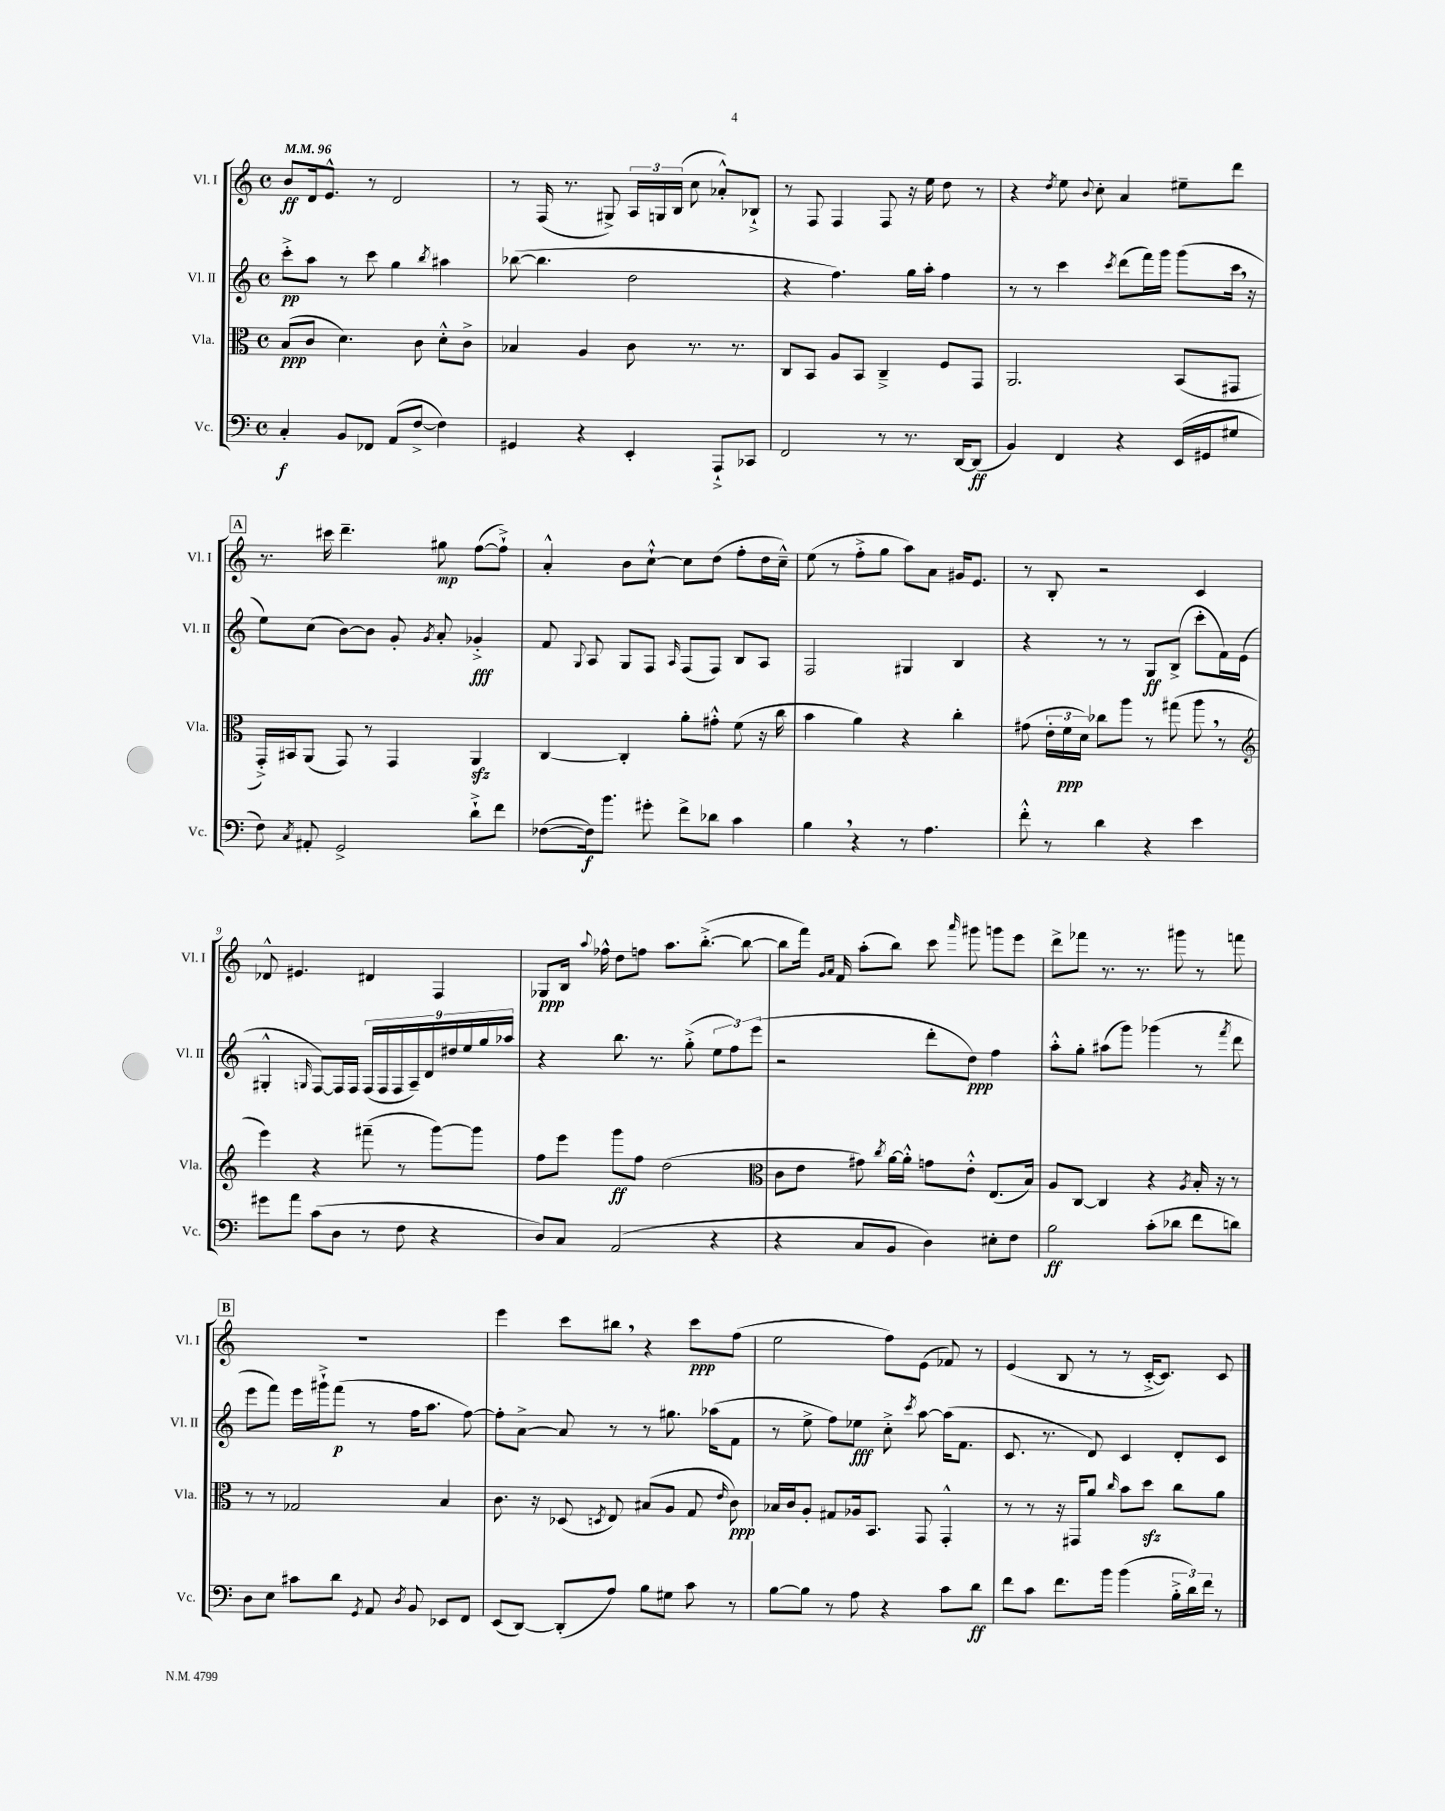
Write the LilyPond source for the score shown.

<<
\new StaffGroup <<
\new Staff = "s0" \with { instrumentName = "Vl. I" shortInstrumentName = "Vl. I" } {
    \clef treble \key c \major \defaultTimeSignature \time 4/4 \tempo 4 = 96
    \autoBeamOff b'8[\ff d'16 e'8.]-^ r8 d'2 |
    r8 f16( r8. gis8->) \tuplet 3/2 { a16[ g16 b16]( } c''8 aes'8[-.-^) bes8]-!-> |
    r8 f8 f4 f8 r16 e''16 d''8 r8 |
    r4 \acciaccatura { d''8 } e''8 \appoggiatura { b'8 } c''8-. a'4 eis''8[-- d'''8] |
    \mark \markup { \box "A" } r8. cis'''16 d'''4.-- gis''8\mp f''8[~( f''8]-!->) |
    a'4-.-^ b'8[ c''8]~-!-^ c''8[ d''8]( f''8[-. d''16 c''16]---^) |
    e''8( r8 f''8[-.-> g''8] a''8[) a'8] gis'16[ e'8.] |
    r8 b8-. r2 c'4 |
    des'8-^ eis'4. dis'4 f4 |
    ges8[\ppp b16] \appoggiatura { a''8 } fes''16-^ d''8[ f''8] a''8.[ b''8.]~-.->( b''8~ |
    b''8[ f'''16]) \grace { g'16[ a'16] } f'16 a''8[-.( b''8]) c'''8 \grace { a'''16 } gis'''8 g'''8[ e'''8] |
    d'''8[-> fes'''8] r8. r8. gis'''8 r8 f'''8 |
    \mark \markup { \box "B" } R1 |
    e'''4 c'''8[ bis''8] \breathe r4 c'''8[\ppp f''8]( |
    e''2 f''8[) e'8]( fes'8) r8 |
    e'4( b8 r8 r8 c'16[~-.-> c'8.]) c'8 \bar "|." |
}
\new Staff = "s1" \with { instrumentName = "Vl. II" shortInstrumentName = "Vl. II" } {
    \clef treble \key c \major \defaultTimeSignature \time 4/4
    \autoBeamOff c'''8[-.->\pp a''8] r8 c'''8 g''4 \acciaccatura { b''8 } ais''4 |
    bes''8~( bes''4. d''2 |
    r4 f''4.) g''16[ a''16]-. f''4 |
    r8 r8 c'''4 \acciaccatura { c'''8 } d'''8[( f'''16) g'''16] g'''8[( c'''16] \breathe r16 |
    \mark \markup { \box "A" } e''8[) c''8]( b'8[~) b'8] g'8-. \acciaccatura { g'8 } a'8-. ges'4-.->\fff |
    f'8 \appoggiatura { g8 } a8 g8[ f8] \grace { a16 } f8[( f8]) b8[ a8] |
    f2 gis4 b4 |
    r4 r8 r8 g8[\ff b8]->( c'''8[-. f'16) e'16]( |
    gis4-.-^ \grace { g16 } f8[~) f16 f16] \tuplet 9/8 { f16[( f16 f16 a16--) d'16 dis''16 e''16 g''16 aes''16] } |
    r4 b''8. r8. g''8-.->( \tuplet 3/2 { e''8[ f''8) e'''8]( } |
    r2 d'''8[-. d''8]\ppp) f''4 |
    a''8[-.-^ g''8]-. ais''8[( g'''8]) ges'''4( r8 \acciaccatura { f'''8 } d'''8 |
    \mark \markup { \box "B" } e'''8[ f'''8]) e'''16[ gis'''16-!-> f'''8]\p( r8 f''16[ a''8.] f''8~) |
    f''8[-. a'8]~-> a'8 r8 r8 gis''8. aes''16[( f'8] |
    r8 e''8-> f''8[) ees''8]\fff c''8-.-> \acciaccatura { c'''8 } a''8~ a''16[( f'8.] |
    c'8. r8. d'8) c'4 d'8[-. c'8] \bar "|." |
}
\new Staff = "s2" \with { instrumentName = "Vla." shortInstrumentName = "Vla." } {
    \clef alto \key c \major \defaultTimeSignature \time 4/4
    \autoBeamOff b8[\ppp( c'8] d'4.) c'8 d'8[-.-^ c'8]-> |
    bes4 a4 c'8 r8. r8. |
    c8[ b,8] a8[ b,8] c4---> f8[ g,8] |
    a,2. b,8[( gis,8] |
    \mark \markup { \box "A" } g,16[-.->) bis,16 a,8]( g,8) r8 g,4 a,4\sfz |
    c4~ c4-. a'8[-. gis'8]-.-^ f'8( r16 c''16 |
    b'4 a'4) r4 c''4-. |
    gis'8( \tuplet 3/2 { e'16[-. f'16\ppp d'16]) } ces''8[ a''8] r8 gis''8( a''8 \breathe r8 |
    \clef treble e'''4) r4 fis'''8--( r8 g'''8[~) g'''8] |
    f''8[ e'''8] g'''8[\ff f''8] d''2( |
    \clef alto c'8[ e'8] gis'8) \acciaccatura { c''8 } a'16[~ a'16]-.-^ g'8[ e'8]-.-^ e8.[( b16]) |
    a8[ c8]~ c4 r4 \acciaccatura { a8 } b16-. r16 r8 |
    \mark \markup { \box "B" } r8 r8 ges2 b4 |
    c'8. r16 des8( \acciaccatura { d8 } e8) bis8[( a8] g8 \grace { e'16 } c'8\ppp) |
    bes16[ c'16 a8]-. gis8[ aes16 b,8.] g,8 g,4-.-^ |
    r8 r8 r16 gis,16[ a'8] \grace { c''16 } b'8[ d''8]\sfz c''8[ a'8] \bar "|." |
}
\new Staff = "s3" \with { instrumentName = "Vc." shortInstrumentName = "Vc." } {
    \clef bass \key c \major \defaultTimeSignature \time 4/4
    \autoBeamOff c4-.\f b,8[ fes,8] a,8[( f8]~-> f4) |
    gis,4 r4 e,4-. a,,8[-!-> ces,8] |
    f,2 r8 r8. d,16[~ d,8]\ff( |
    b,4) f,4 r4 e,16[( gis,16 gis8] |
    \mark \markup { \box "A" } f8) \acciaccatura { c8 } ais,8-. g,2-> d'8[-!-> f'8] |
    fes8[~( fes16\f) b'8.] gis'8-. f'8[-> des'8] c'4 |
    b4 \breathe r4 r8 a4. |
    f'8-.-^ r8 d'4 r4 e'4 |
    gis'8[ a'8] c'8[( d8] r8 f8 r4 |
    d8[) c8] a,2( r4 |
    r4 c8[ b,8] d4) eis8[-. f8] |
    b2\ff c'8[-.( des'8] f'8[ d'8]) |
    \mark \markup { \box "B" } d8[ e8] cis'8[ d'8] \acciaccatura { g,8 } a,8 \acciaccatura { d8 } b,8 ees,8[ f,8] |
    e,8[( d,8]~) d,8[-.( a8]) b8[ gis8] c'8 r8 |
    b8[~ b8] r8 a8 r4 c'8[ d'8]\ff |
    f'8[ c'8] f'8.[ b'16] b'4( \tuplet 3/2 { b16[-.-> d'16) f'16] } r8 \bar "|." |
}
>>
>>
